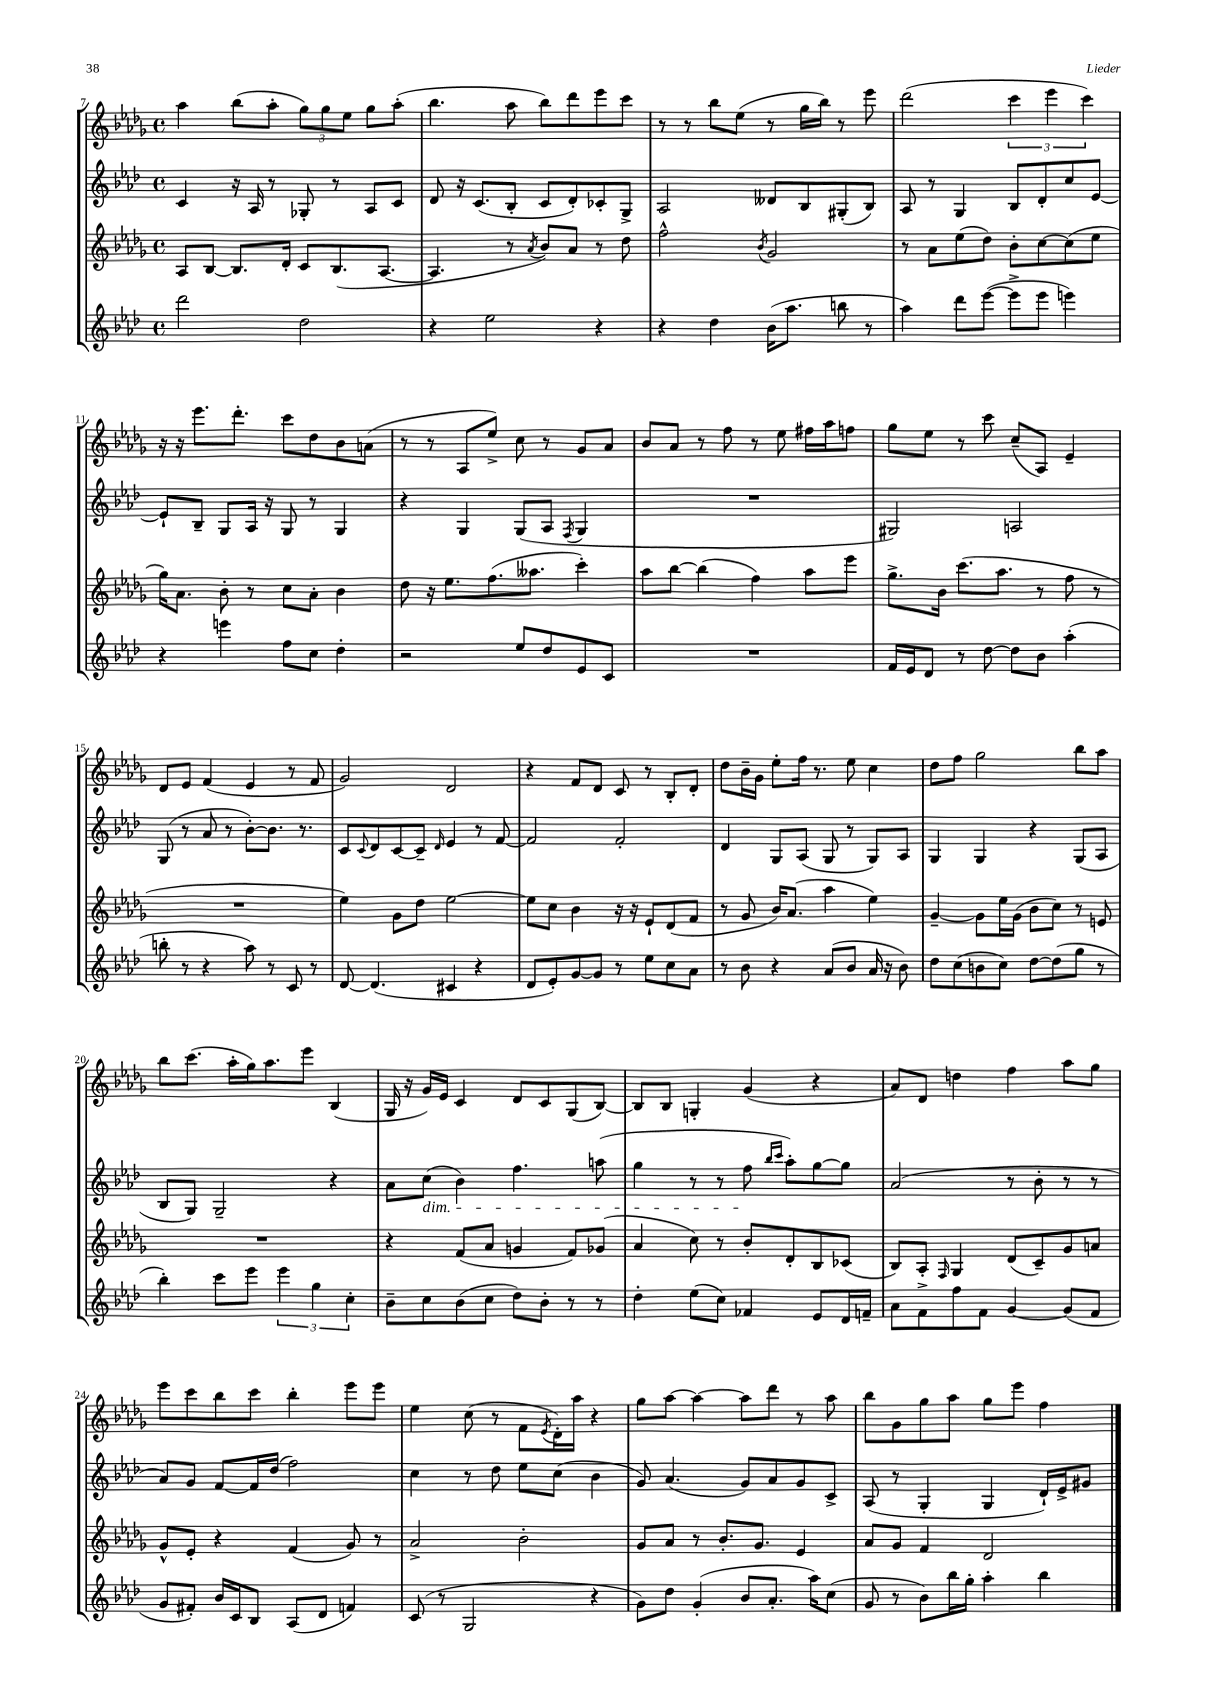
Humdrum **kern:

**kern	**kern	**kern	**kern
*part4	*part3	*part2	*part1
*staff4	*staff3	*staff2	*staff1
*clefG2	*clefG2	*clefG2	*clefG2
*k[b-e-a-d-]	*k[b-e-a-d-g-]	*k[b-e-a-d-]	*k[b-e-a-d-g-]
*M4/4	*M4/4	*M4/4	*M4/4
*met(c)	*met(c)	*met(c)	*met(c)
=7	=7	=7	=7
2ddd-\	8A-/L	4c/	4aa-\
.	[8B-/J	.	.
.	8.B-/L]	16r	(8bb-\L
.	.	16A-/	.
.	.	8r	8aa-'\J
.	16d-'/Jk	.	.
2dd-\	8c/L	8G-X'/	12gg-\L)
.	.	.	12gg-\
.	(8.B-/	8r	.
.	.	.	12ee-\J
.	.	8A-/L	8gg-\L
.	[8.A-/J	.	.
.	.	8c/J	(8aa-'\J
=8	=8	=8	=8
4r	4.A-/]	8d-/	4.bb-\
.	.	16r	.
.	.	(8.c/L	.
2ee-\	.	.	.
.	8r	8B-'/J	8aa-\
.	8qa-/	.	.
.	8b-/L)	8c/L	8bb-\L)
.	8a-/J	8d-'/)	8ddd-\
4r	8r	8c-X'/	8eee-\
.	8dd-\	8G^/J	8ccc\J
=9	=9	=9	=9
4r	2ff^^\	2A-/	8r
.	.	.	8r
4dd-\	.	.	8bb-\L
.	.	.	(8ee-\J
.	8qb-/	.	.
(16b-\KL	2g-/	8d--X/L	8r
8.aa-\J	.	.	.
.	.	8B-/	16gg-\LL
.	.	.	16bb-\JJ)
8bbn\	.	(8G#X'/	8r
8r	.	8B-/J)	8eee-\
=10	=10	=10	=10
4aa-\)	8r	8A-/	(2ddd-\
.	8a-\L	8r	.
8ddd-\L	(8ee-\	4G/	.
([8eee-\J	8dd-\J)	.	.
8eee-^\L]	8b-'\L	8B-/L	6ccc\
8eee-\J	[8cc\	8d-'/	.
.	.	.	6eee-\
4eeen\)	(8cc\]	8cc/	.
.	.	.	6ccc\)
.	8ee-\J	[8e-/J	.
!!LO:LB:g=z
=11	=11	=11	=11
4r	16gg-\KL)	8e-`/L]	16r
.	8.a-\J	.	16r
.	.	8B-~/J	8.eee-\L
4eeen\	8b-'\	8G/L	.
.	.	.	8.ddd-'\J
.	8r	16A-/Jk	.
.	.	16r	.
8ff\L	8cc\L	8G/	8ccc\L
8cc\J	8a-'\J	8r	8dd-\
4dd-'\	4b-\	4G/	8b-\
.	.	.	(8an\J
=12	=12	=12	=12
2r	8dd-\	4r	8r
.	16r	.	8r
.	8.ee-\L	.	.
.	.	4G/	8A-/L
.	(8.ff\	.	8ee-^/J)
8ee-/L	.	(8G/L	8cc\
.	8.aa--X\J	.	.
8dd-/	.	8A-/J	8r
.	.	8qF/	.
8e-/	4ccc'\)	4G/	8g-/L
8c/J	.	.	8a-/J
=13	=13	=13	=13
1r	8aa-\L	1r	8b-/L
.	[8bb-\J	.	8a-/J
.	(4bb-\]	.	8r
.	.	.	8ff\
.	4ff\)	.	8r
.	.	.	8ee-\
.	8aa-\L	.	16ff#X\LL
.	.	.	16aa-\J
.	8eee-\J	.	8ffn\J
=14	=14	=14	=14
16f/LL	8.gg-^\L	2G#X/)	8gg-\L
16e-/J	.	.	.
8d-/J	.	.	8ee-\J
.	16b-\Jk	.	.
8r	(8.ccc\L	.	8r
[8dd-\	.	.	8ccc\
.	8.aa-\J	.	.
8dd-\L]	.	2An/	(8cc~/L
8b-\J	8r	.	8A-/J)
(4aa-'\	8ff\	.	4e-~/
.	8r	.	.
!!LO:LB:g=z
=15	=15	=15	=15
8bbn'\	1r	(8G/	8d-/L
8r	.	8r	8e-/J
4r	.	8a-/	(4f/
.	.	8r	.
8aa-\)	.	[8b-'\L)	4e-/
8r	.	8.b-\J]	.
8c/	.	.	8r
.	.	8.r	.
8r	.	.	8f/
=16	=16	=16	=16
[8d-/	4ee-\)	8c/L	2g-/)
.	.	8qqc/	.
(4.d-/]	.	8d-/	.
.	8g-\L	[8c/	.
.	8dd-\J	8c~/J]	.
.	.	16qqd-/	.
4c#X/	[2ee-\	4e-/	2d-/
4r	.	8r	.
.	.	[8f/	.
=17	=17	=17	=17
8d-/L	8ee-\L]	2f/]	4r
8e-'/)	8cc\J	.	.
[8g/	4b-\	.	8f/L
8g/J]	.	.	8d-/J
8r	16r	2f'/	8c/
.	16r	.	.
8ee-\L	8e-`/L	.	8r
8cc\	(8d-/	.	8B-'/L
8a-\J	8f/J	.	8d-'/J
=18	=18	=18	=18
8r	8r	4d-/	8dd-\L
8b-\	8g-/	.	16b-~\L
.	.	.	16g-\JJ
4r	16b-/KL)	8G/L	8ee-'\L
.	(8.a-/J	.	.
.	.	(8A-/J	16ff\Jk
.	.	.	8.r
(8a-/L	4aa-\	8G/	.
8b-/J	.	8r	8ee-\
16a-/	4ee-\)	8G/L)	4cc\
16r	.	.	.
8b-\)	.	8A-/J	.
=19	=19	=19	=19
8dd-\L	[4g-~/	4G/	8dd-\L
(8cc\	.	.	8ff\J
8bn\	8g-\L]	4G/	2gg-\
8cc\J)	16ee-\L	.	.
.	(16g-\JJ	.	.
[8dd-\L	8b-\L	4r	.
(8dd-\]	8cc\J)	.	.
8gg\J	8r	(8G/L	8bb-\L
8r	8en/	8A-/J	8aa-\J
!!LO:LB:g=z
=20	=20	=20	=20
4bb-'\)	1r	8B-/L	8bb-\L
.	.	8G/J)	(8.ccc\J
8ccc\L	.	2G~/	.
.	.	.	16aa-'\LL
8eee-\J	.	.	16gg-\J)
.	.	.	8.aa-\
6eee-\	.	.	.
.	.	.	8eee-\J
6gg\	.	.	.
.	.	4r	(4B-/
6cc'\	.	.	.
=21	=21	=21	=21
8b-~\L	4r	8a-\L	16G-/
.	.	.	16r
!	!	!LO:TX:b:i:t=dim.	!
8cc\	.	(8cc\J	16g-/LL)
.	.	.	16e-/JJ
(8b-\	(8f/L	4b-\)	4c/
8cc\J	8a-/J	.	.
8dd-\L)	4gn/	4.ff\	8d-/L
8b-'\J	.	.	8c/
8r	8f/L)	.	(8G-/
8r	(8g-X/J	(8aan\	[8B-/J)
=22	=22	=22	=22
4dd-'\	4a-/	4gg\	8B-/L]
.	.	.	8B-/J
(8ee-\L	8cc\)	8r	4Gn'/
8cc\J)	8r	8r	.
4f-X/	8b-'/L	8ff\	(4g-/
.	.	16qqbb-/LL	.
.	.	16qqccc/JJ	.
.	8d-'/	8aa-'\L)	.
8e-/L	8B-/	[8gg\	4r
16d-/L	(8c-X/J	8gg\J]	.
16fn~/JJ	.	.	.
=23	=23	=23	=23
8a-\L	8B-/L)	(2a-/	8a-/L)
8f^\	8A-'/J	.	8d-/J
.	16qqF/	.	.
8ff\	4G-/	.	4ddn\
8f\J	.	.	.
[4g/	(8d-/L	8r	4ff\
.	8c~/)	8b-'\	.
(8g/L]	8g-/	8r	8aa-\L
8f/J	8an/J	8r	8gg-\J
!!LO:LB:g=z
=24	=24	=24	=24
8g/L	8g-^^/L	8a-/L)	8eee-\L
8f#X'/J)	8e-'/J	8g/J	8ccc\
16b-/LL	4r	[8f/L	8bb-\
16c/J	.	.	.
8B-/J	.	16f/L]	8ccc\J
.	.	(16dd-/JJ	.
(8A-/L	(4f/	2ff\)	4bb-'\
8d-/J	.	.	.
4fn/)	8g-/)	.	8eee-\L
.	8r	.	8eee-\J
=25	=25	=25	=25
(8c/	2a-^/	4cc\	4ee-\
8r	.	.	.
2G/	.	8r	(8cc\
.	.	8dd-\	8r
.	2b-'\	8ee-\L	8f\L
.	.	.	8qe-/
.	.	(8cc\J	16d-'\L)
.	.	.	16aa-\JJ
4r	.	4b-\	4r
=26	=26	=26	=26
8g\L)	8g-/L	8g/)	8gg-\L
8dd-\J	8a-/J	(4.a-/	[8aa-\J
(4g'/	8r	.	4aa-\_
.	8.b-'/L	.	.
8b-/L	.	8g/L)	8aa-\L]
.	8.g-/J	.	.
8.a-'/J	.	8a-/	8ddd-\J
.	4e-/	8g/	8r
16aa-\KL)	.	.	.
(8cc\J	.	8c^/J	8aa-\
=27	=27	=27	=27
8g/	8a-/L	(8A-/	8bb-\L
8r	8g-/J	8r	8g-\
8b-\L)	4f/	4G'/	8gg-\
16bb-\L	.	.	8aa-\J
16gg'\JJ	.	.	.
4aa-'\	2d-/	4G/	8gg-\L
.	.	.	8eee-\J
4bb-\	.	16d-`/LL)	4ff\
.	.	16e-^/J	.
.	.	8g#X/J	.
==	==	==	==
*-	*-	*-	*-
